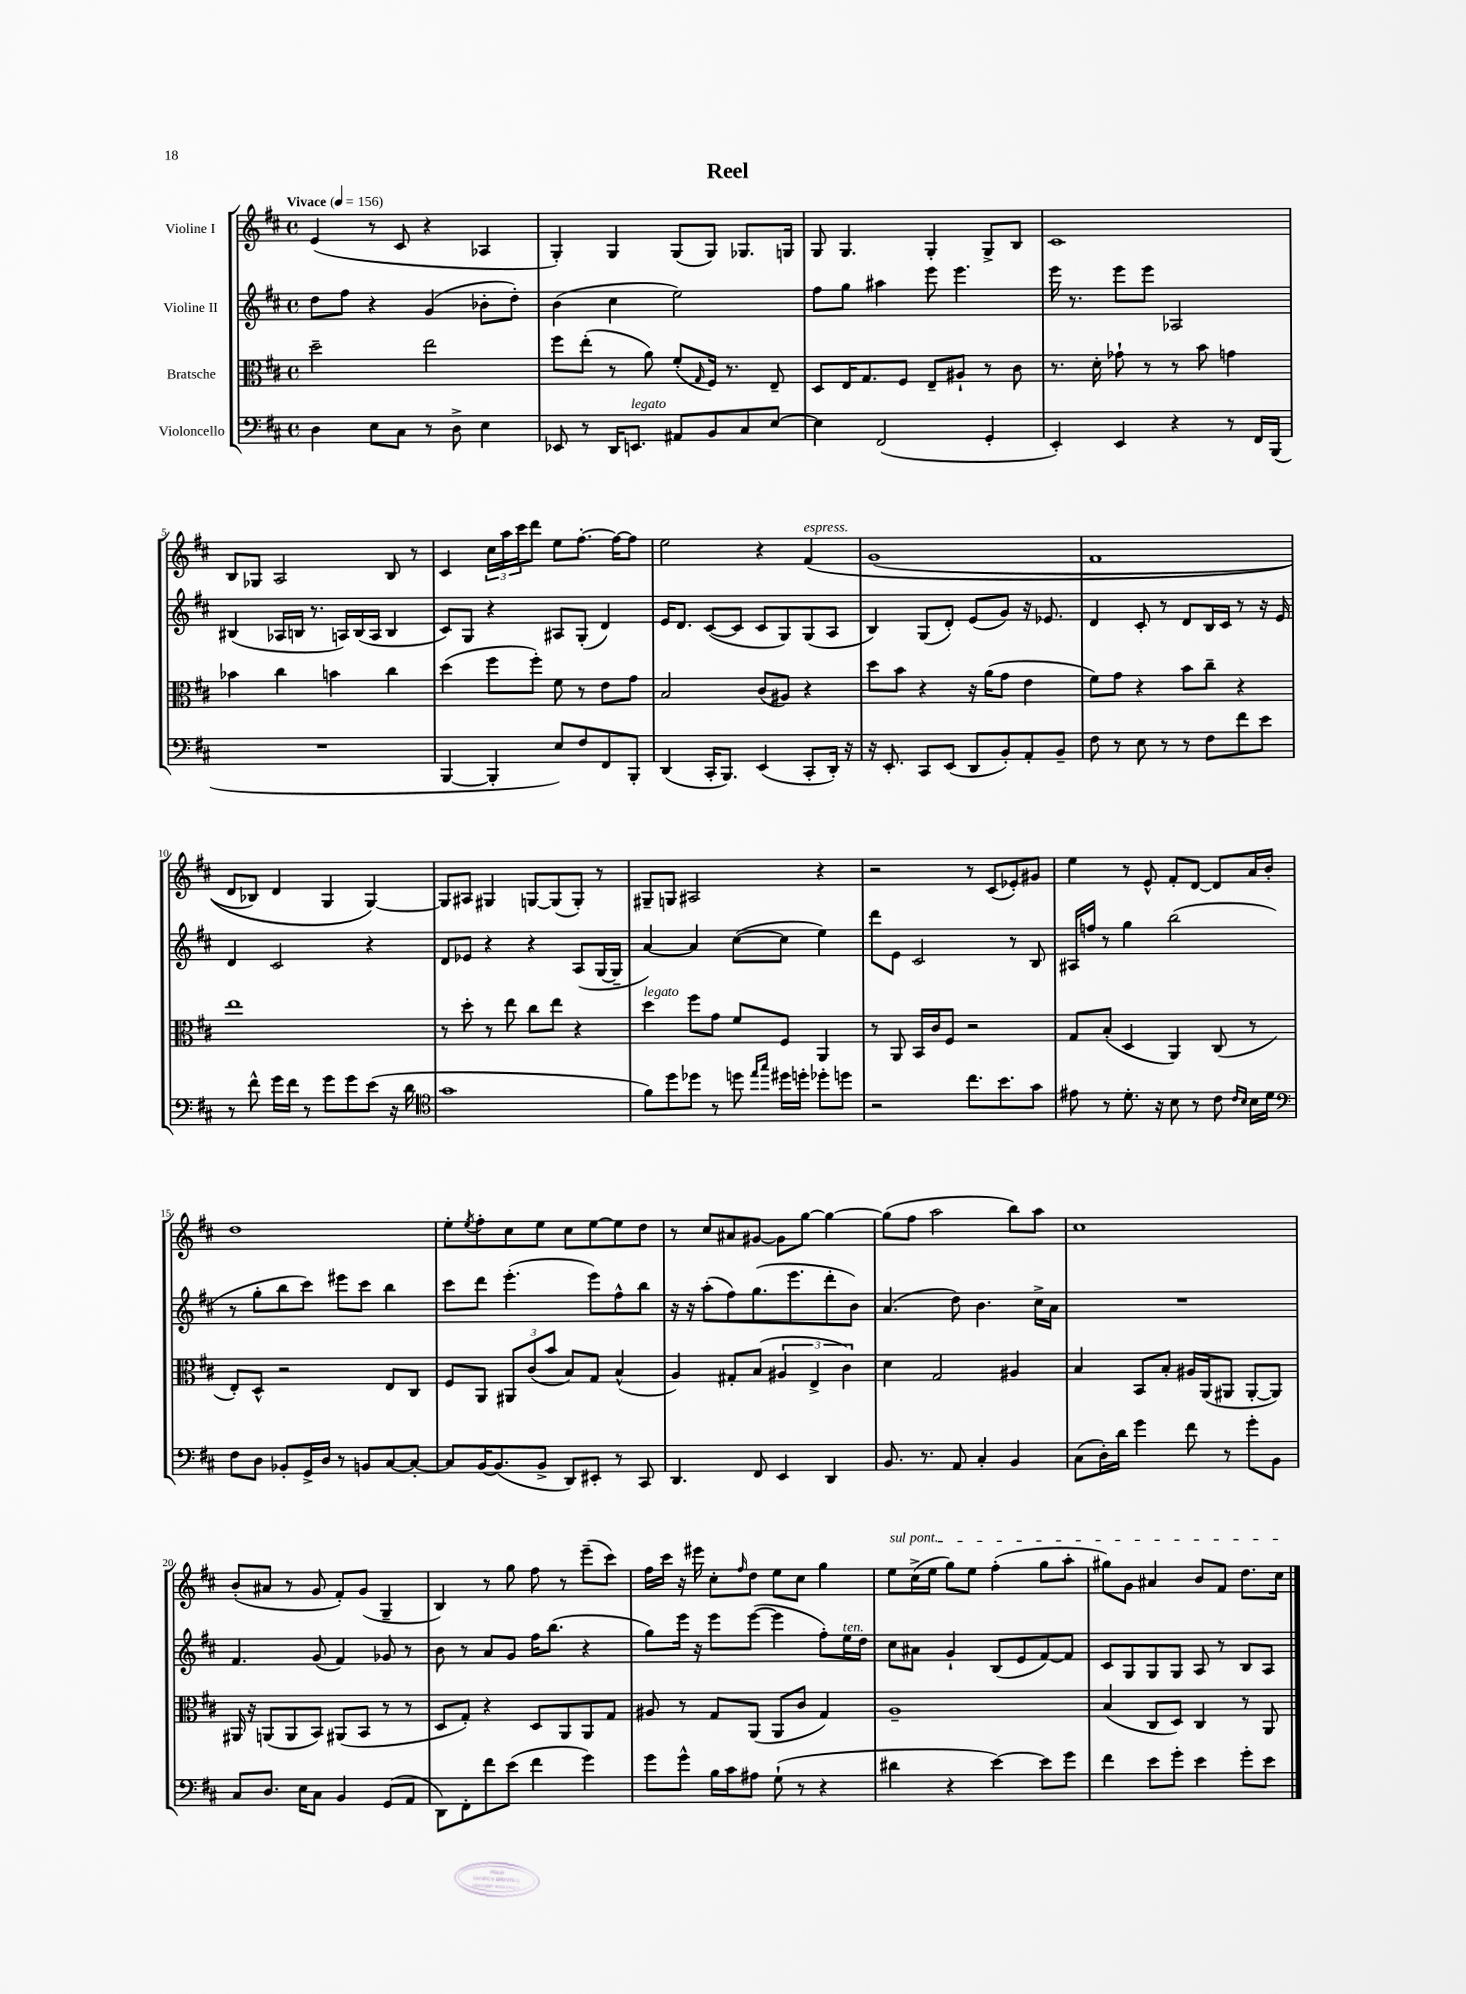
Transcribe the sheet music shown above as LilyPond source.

\header { title = "Reel" }
<<
\new StaffGroup <<
\new Staff = "s0" \with { instrumentName = "Violine I" } {
    \clef treble \key d \major \defaultTimeSignature \time 4/4 \tempo "Vivace" 4 = 156
    e'4( r8 cis'8 r4 aes4 |
    g4-.) g4 g8( g8) ges8. g16 |
    g8 g4. g4-. g8-> b8 |
    cis'1 |
    b8 ges8 a2 b8 r8 |
    cis'4 \tuplet 3/2 { cis''16 a''16 cis'''16 } d'''8 e''8 fis''8.~-. fis''16~ fis''8 |
    e''2 r4 fis'4^\markup { \italic "espress." }\( |
    g'1( |
    fis'1 |
    d'8 bes8) d'4 g4 g4~\) |
    g8 ais8 gis4 g8~ g8( g8-.) r8 |
    gis8-- g8 ais2 r4 |
    r2 r8 cis'8( ees'8-.) gis'8 |
    e''4 r8 e'8-^ fis'8-. d'8~ d'8 a'16 b'16-. |
    d''1 |
    e''8-. \acciaccatura { e''8 } fis''8-. cis''8 e''8 cis''8 e''8~ e''8 d''8 |
    r8 cis''8 ais'8 gis'8~ gis'8 g''8~ g''4~ |
    g''8( fis''8 a''2 b''8) a''8 |
    cis''1 |
    b'8-.( ais'8 r8 g'8 fis'8-.) g'8( g4-- |
    b4) r8 g''8 fis''8 r8 e'''8--( cis'''8) |
    fis''16 cis'''16 r16 eis'''16 cis''8-. \grace { fis''16 } d''8 e''8 cis''8 g''4 |
    \once \override TextSpanner.bound-details.left.text = \markup { \italic "sul pont." } e''8\startTextSpan cis''16->( e''16 g''8) e''8 fis''4-.( g''8 a''8-. |
    gis''8) g'8 ais'4 b'8 fis'8 d''8. cis''16\stopTextSpan \bar "|." |
}
\new Staff = "s1" \with { instrumentName = "Violine II" } {
    \clef treble \key d \major \defaultTimeSignature \time 4/4
    d''8 fis''8 r4 g'4( bes'8-. d''8-.) |
    b'4( cis''4 e''2) |
    fis''8 g''8 ais''4 e'''8 e'''4. |
    e'''16 r8. e'''8 e'''8 aes2 |
    bis4( aes16 b16 r8. a16) b16( a16 b4 |
    cis'8) g8 r4 ais8 g8-.( d'4) |
    e'16 d'8. cis'8~( cis'8 cis'8 g8) g8( a8 |
    b4) g8( d'8-.) e'8( g'8) r16 ees'8. |
    d'4 cis'8-. r8 d'8 b16 cis'16 r8 r16 e'16 |
    d'4 cis'2 r4 |
    d'8 ees'8 r4 r4 a8( g16~ g16-- |
    a'4~) a'4 cis''8~( cis''8 e''4) |
    d'''8 e'8 cis'2 r8 b8 |
    ais16 f''16 r8 g''4 b''2( |
    r8 g''8-. b''8 cis'''8) eis'''8 cis'''8 b''4 |
    cis'''8 d'''8 e'''4.-.( e'''8) fis''8-^ b''8 |
    r16 r16 a''8-.( fis''8) g''8.( e'''8. d'''8-. b'8) |
    a'4.( d''8) b'4. cis''16-> a'16 |
    R1 |
    fis'4. g'8( fis'4) ges'8 r8 |
    b'8 r8 a'8 g'8 fis''16 b''8.( r4 |
    g''8) e'''16 r16 e'''8 e'''8~( e'''4 fis''8-.) e''16^\markup { \italic "ten." } d''16 |
    cis''8 ais'8 g'4-! b8( e'8 fis'8~) fis'8 |
    cis'8 g8 g8 g8 a8 r8 b8 a8 \bar "|." |
}
\new Staff = "s2" \with { instrumentName = "Bratsche" } {
    \clef alto \key d \major \defaultTimeSignature \time 4/4
    d''2-- e''2 |
    fis''8 e''8-.( r8 a'8) fis'8-.( \grace { g16 } fis16) r8. e8-- |
    d8 e16 g8. fis8 e8-- ais8-! r8 cis'8 |
    r8. d'16-. ges'8-! r8 r8 b'8 g'4 |
    bes'4 cis''4 b'4 cis''4 |
    d''4( fis''8 fis''8-.) fis'8 r8 e'8 g'8 |
    b2 cis'8( ais8) r4 |
    d''8 b'8 r4 r16 a'16( g'8 e'4 |
    fis'8) g'8 r4 b'8 cis''8-- r4 |
    e''1 |
    r8 d''8-. r8 e''8 cis''8 e''8 r4 |
    d''4^\markup { \italic "legato" } fis''8 g'8 fis'8 fis8 a,4 |
    r8 a,8 b,16 cis'16 fis8 r2 |
    g8 b8-.( d4 a,4) cis8( r8 |
    e8-.) d8-^ r2 e8 cis8 |
    fis8 a,8 \tuplet 3/2 { ais,8 cis'8( b'8 } b8) g8 b4-^( |
    a4) gis8-. b8( \tuplet 3/2 { ais4 e4-> cis'4) } |
    d'4 g2 ais4 |
    b4 b,8 b8-. ais16 a,16( ais,8 ais,8~-. ais,8) |
    ais,16 r16 a,8( a,8 b,8) ais,8( b,8 r8 r8 |
    d8 g8-.) r4 d8 a,8 a,8 g8 |
    ais8 r8 g8 a,8( a,8 cis'8 g4) |
    a1-- |
    b4( cis8 d8) cis4 r8 a,8 \bar "|." |
}
\new Staff = "s3" \with { instrumentName = "Violoncello" } {
    \clef bass \key d \major \defaultTimeSignature \time 4/4
    d4 e8 cis8 r8 d8-> e4 |
    ees,8 r8 d,16 e,8.^\markup { \italic "legato" } ais,8 b,8 cis8 e8~ |
    e4 fis,2( g,4-. |
    e,4-.) e,4 r4 r8 fis,16 b,,16( |
    R1 |
    b,,4~ b,,4-. e8) fis8 fis,8 b,,8-. |
    d,4( cis,16-. b,,8.) e,4( cis,8-. d,16-.) r16 |
    r16 e,8.-. cis,8 e,8( d,8 b,8-.) a,8-. b,8-- |
    fis8 r8 e8 r8 r8 fis8 fis'8 e'8 |
    r8 fis'8-^ g'16 fis'16 r8 g'8 g'8 e'8( r16 d'16 |
    \clef tenor g'1 |
    fis'8) d''8 des''8 r8 d''8 \grace { e''16 g''16 } dis''16 d''16-. des''8-. d''8 |
    r2 cis''8. b'8. g'8 |
    eis'8 r8 d'8.-. r16 b8 r8 cis'8 \grace { cis'16 b16 } b16 d'16 |
    \clef bass fis8 d8 bes,8-. g,16-> d16 r8 b,8 cis8~ cis8~-. |
    cis8 b,16~ b,8.( b,8-> d,8) eis,8-. r8 cis,8 |
    d,4. fis,8 e,4 d,4 |
    b,8. r8. a,8 cis4-. b,4 |
    cis8( d16-.) d'16 g'4 fis'8 r8 g'8-. b,8 |
    cis8 d8. e16 cis8 b,4 g,8( a,8 |
    d,8) fis,8-. fis'8 e'8( fis'4 g'4) |
    g'8 g'8-^ b16 cis'16 ais8 g8-!( r8 r4 |
    dis'4 r4 e'4~) e'8 g'8 |
    fis'4 e'8 g'8-. e'4 g'8-. e'8 \bar "|." |
}
>>
>>
